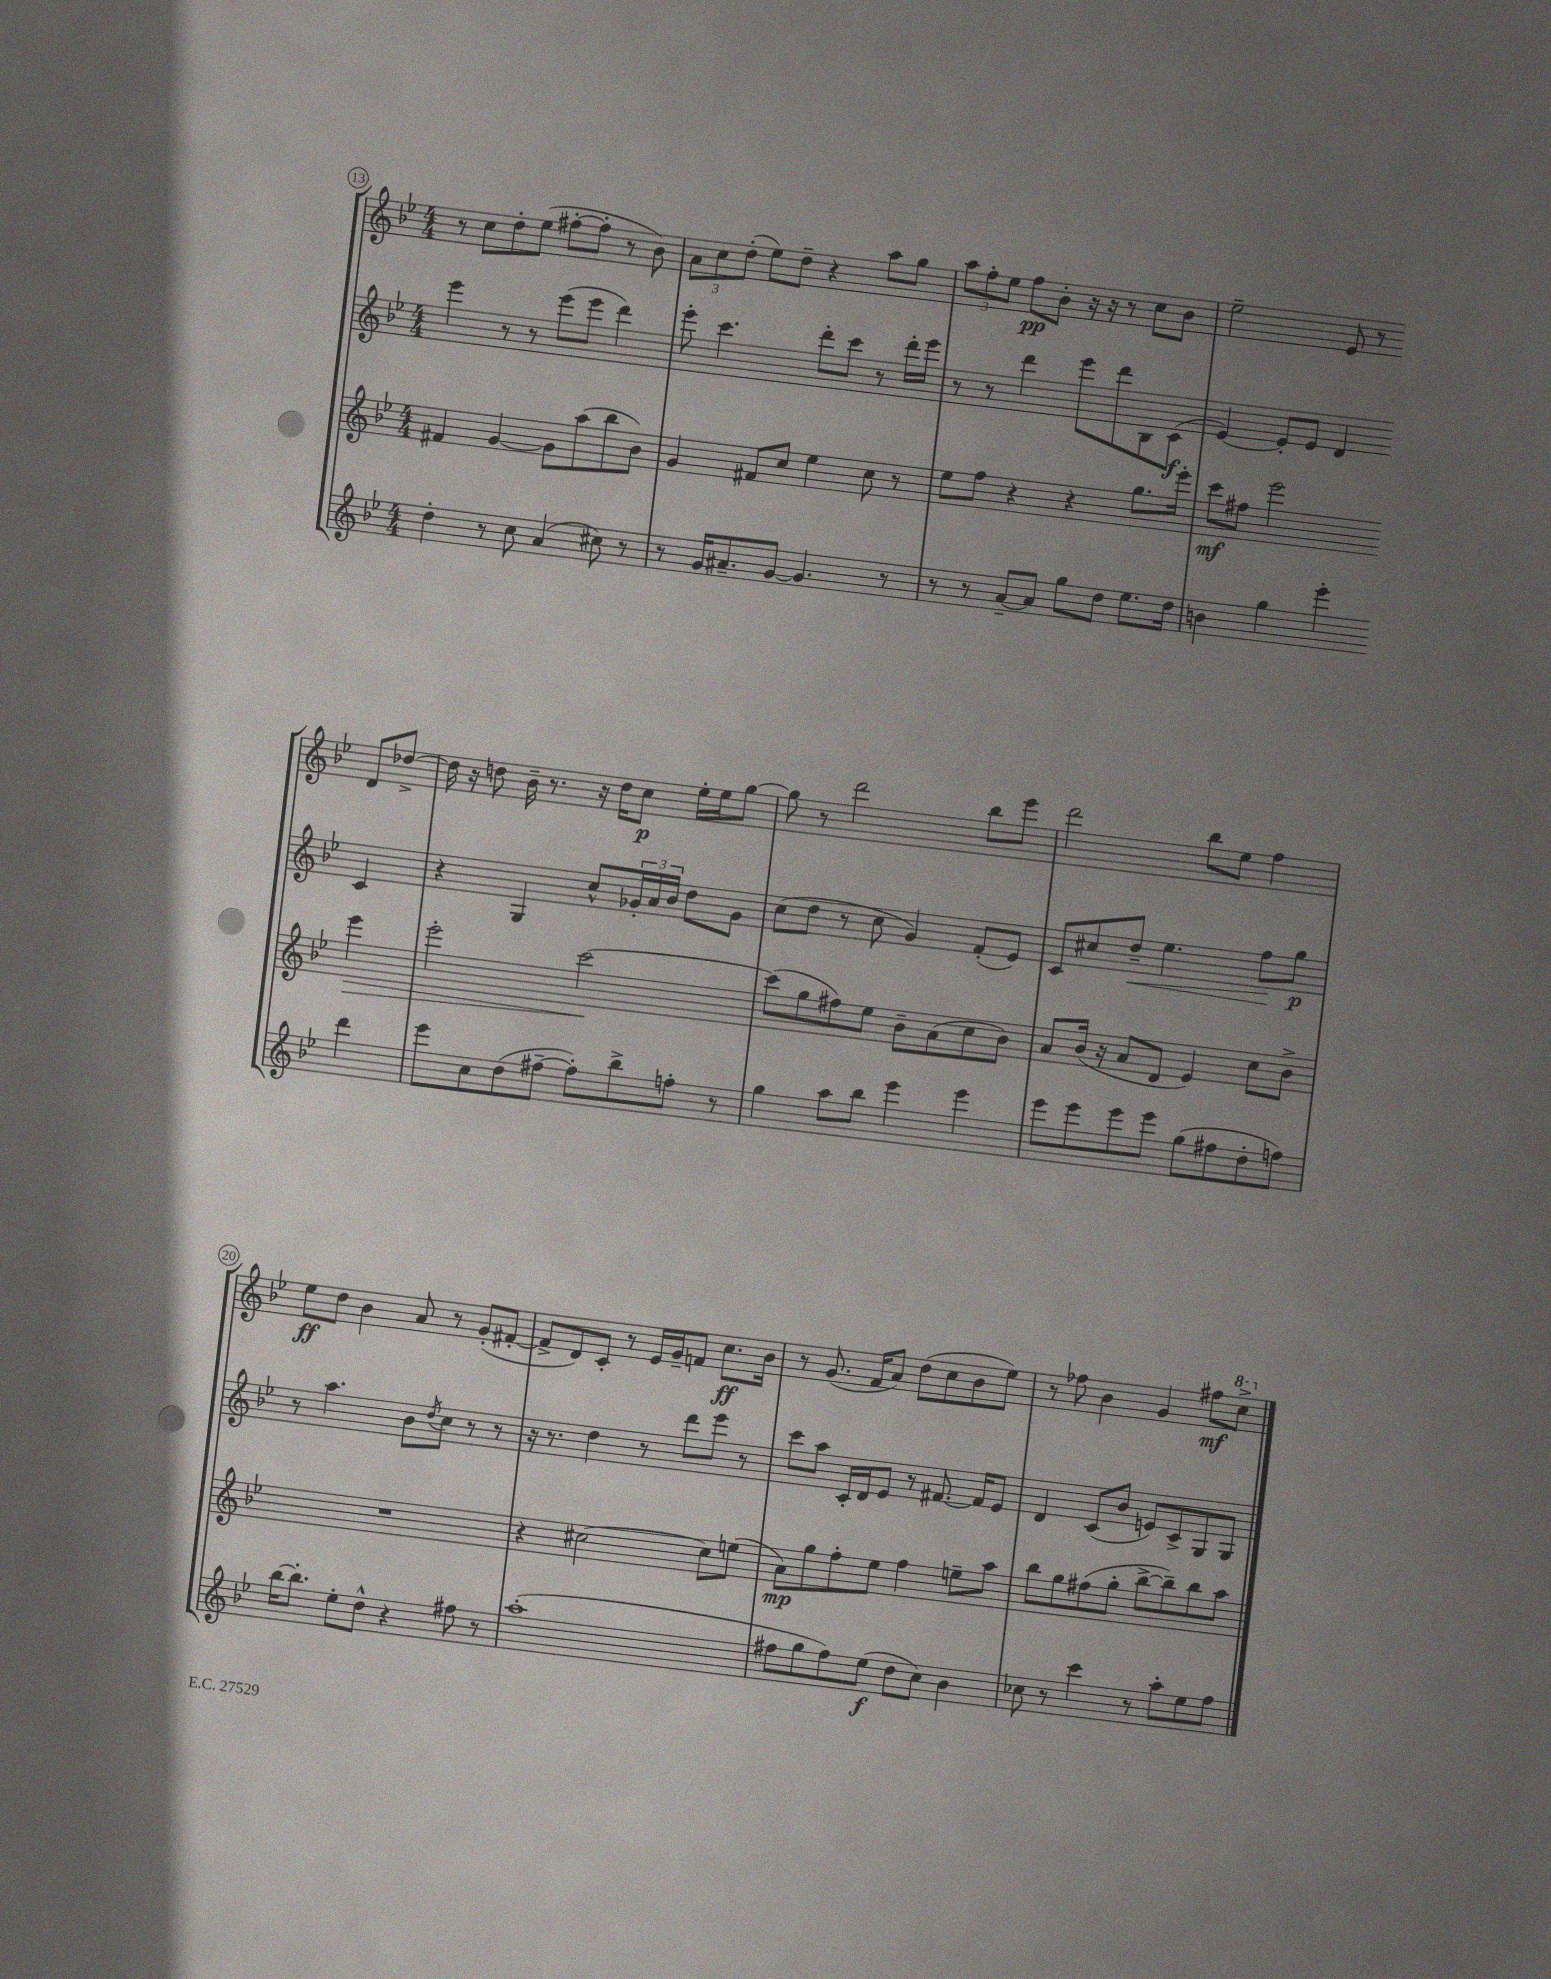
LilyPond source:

<<
\new StaffGroup <<
\new Staff = "s0" {
    \clef treble \key bes \major \numericTimeSignature \time 4/4
    r8 c''8 d''8-. ees''8( fis''8~-. fis''8-. r8 bes'8) |
    \tuplet 3/2 { a'8 c''8 d''8-.( } ees''8) d''8-- r4 a''8 g''8 |
    \tuplet 3/2 { a''8 f''8-. ees''8 } f''8\pp bes'8-. r16 r16 r8 c''8 bes'8 |
    ees''2-- ees'8 r8 d'8 des''8~-> |
    des''16 r16 d''8 bes'16-- r8. r16 d''16 c''8\p ees''16-. ees''16 g''8~ |
    g''8 r8 d'''2 bes''8 ees'''8 |
    d'''2 bes''8 ees''8 f''4 |
    ees''8\ff d''8 bes'4 a'8 r8 g'8-.( fis'8~-. |
    fis'8-> d'8) c'8-. r8 ees'16 g'16-- f'8 c''8.\ff bes'16 |
    r8 g'8.( f'16 a'8) d''8( c''8 bes'8 ees''8) |
    r8 fes''8 bes'4 g'4 fis''8\mf \ottava #1 c'''8-> \ottava #0 \bar "|." |
}
\new Staff = "s1" {
    \clef treble \key bes \major \numericTimeSignature \time 4/4
    ees'''4 r8 r8 ees'''8( ees'''8 d'''4) |
    ees'''8-. c'''4. d'''8-. c'''8 r8 d'''16-. ees'''16 |
    r8 r8 d'''4 ees'''8 d'''8 bes8 c'8\f( |
    ees'4~) ees'8-. ees'8 d'4 c'4 |
    r4 g4 c''8-^ \tuplet 3/2 { ges'16-. a'16 bes'16 } d''8 ges'8 |
    c''8( d''8 r8 c''8 g'4) f'8-.( ees'8) |
    c'8 cis''8 d''8--\< ees''4. f''8\! g''8\p |
    r8 a''4. bes'8 \acciaccatura { d''8 } c''8 r8 r8 |
    r16 r8. d''4 r8 d'''8 ees'''8 r8 |
    c'''8 a''8 c'16-. d'16 ees'8 r8 fis'8.~ fis'16 ees'8 |
    d'4 c'8( bes'8 e'8) c'8-> g8 g8 \bar "|." |
}
\new Staff = "s2" {
    \clef treble \key bes \major \numericTimeSignature \time 4/4
    fis'4 g'4~ g'8 a''8( bes''8 bes'8) |
    g'4 fis'8 c''8 ees''4 c''8 r8 |
    ees''8 f''8 r4 r4 g''8. ees'''16-. |
    c'''8\mf fis''8 ees'''2 ees'''4\> |
    ees'''2-. c'''2~\! |
    c'''8( g''8 fis''8) ees''8 bes'8-- a'8( c''8 bes'8) |
    a'8 bes'16( r16 a'8 d'8 ees'4) c''8 bes'8-> |
    R1 |
    r4 cis''2~ cis''8 e''8( |
    a'8\mp) g''8 f''8-. ees''8 f''4 e''8-- a''8 |
    bes''8 g''8 fis''8( g''8-. bes''8~-> bes''8--) bes''8 a''8 \bar "|." |
}
\new Staff = "s3" {
    \clef treble \key bes \major \numericTimeSignature \time 4/4
    d''4-. r8 c''8 a'4( cis''8) r8 |
    r8 g'16 ais'8.-- g'8~ g'4. r8 |
    r8 r8 a'8~-- a'8 g''8 d''8 ees''8. d''16 |
    b'4 g''4 ees'''4-. d'''4 |
    ees'''8 c''8 d''8( fis''8~-- fis''8-.) bes''8-> f''8-. r8 |
    g''4 a''8 bes''8 ees'''4 ees'''4 |
    ees'''8 ees'''8 ees'''8 ees'''8 g''8( fis''8 d''8-. f''8) |
    bes''16~ bes''8.-. ees''8-. d''8-^ r4 fis''8 r8 |
    a''1-.( |
    fis''8 g''8 fis''8) ees''8\f( d''8 c''8) bes'4 |
    ces''8 r8 c'''4 r8 a''8-. ees''8 f''8 \bar "|." |
}
>>
>>
\layout { \context { \Score currentBarNumber = #13 \override BarNumber.stencil = #(make-stencil-circler 0.1 0.3 ly:text-interface::print) } }
